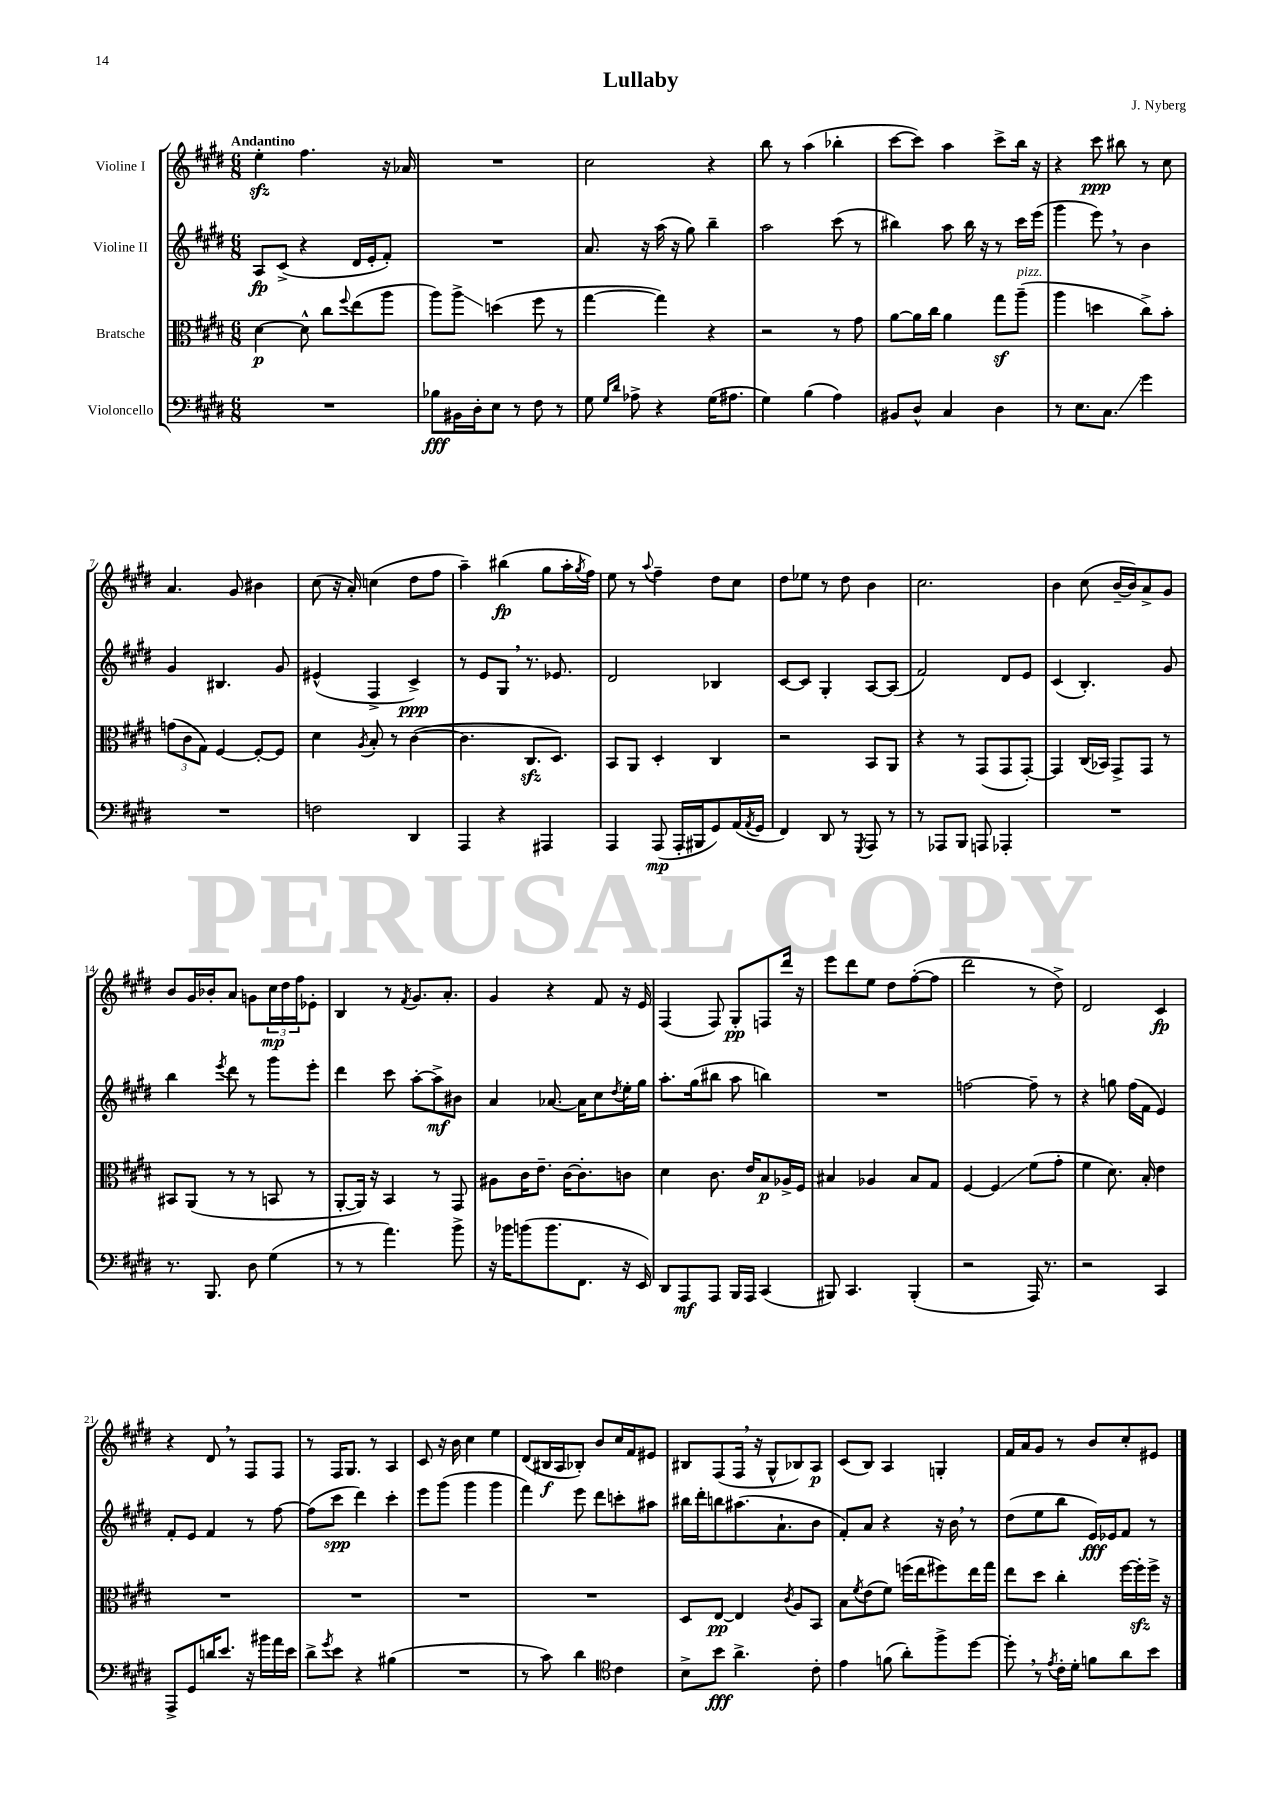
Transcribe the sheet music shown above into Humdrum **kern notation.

**kern	**kern	**kern	**kern
*staff4	*staff3	*staff2	*staff1
*clefF4	*clefC3	*clefG2	*clefG2
*k[f#c#g#d#]	*k[f#c#g#d#]	*k[f#c#g#d#]	*k[f#c#g#d#]
*M6/8	*M6/8	*M6/8	*M6/8
2.r	[4d#\	8A/L	4ee'\
.	.	(8c#^/J	.
.	8d#^^\]	4r	4.ff#\
.	8cc#\L	.	.
.	8qqff#/	.	.
.	(8ee\	16d#/LL	.
.	.	16e'/J	.
.	8aa\J	8f#'/J)	16r
.	.	.	16a-/
=	=	=	=
8B-\L	8aa\L)	2.r	2.r
16BB#\L	8aa^\J	.	.
16D#'\J	.	.	.
8E\J	(4dd\	.	.
8r	.	.	.
8F#\	8ff#\	.	.
8r	8r	.	.
=	=	=	=
8G#\	[4gg#\	8.a/	2cc#\
16qqG#/LL	.	.	.
16qqd#/JJ	.	.	.
8A-^\	.	.	.
.	.	16r	.
4r	4gg#\])	(16aa\	.
.	.	16r	.
.	.	8gg#\)	.
(16G#\LK	4r	4bb~\	4r
8.A#\J	.	.	.
=	=	=	=
4G#\)	2r	2aa\	8bb\
.	.	.	8r
(4B\	.	.	(4aa\
4A\)	8r	(8ccc#\	4bb-'\
.	8g#\	8r	.
=	=	=	=
8BB#/L	[8a\L	4bb#\)	[8ccc#\L
8D#^^/J	16a\]L	.	8ccc#\]J)
.	16cc#\JJ	.	.
4C#/	4a\	8aa\	4aa\
.	.	16bb#\	.
.	.	16r	.
4D#\	8gg#\L	8r	8ccc#^\L
.	(8aa~\J	16ccc#\LL	16bb\Jk
.	.	(16eee\JJ	16r
=	=	=	=
8r	4aa\	4ggg#\	4r
8.E\L	.	.	.
.	4dd\	8eee\)	8ccc#\
8.C#\J	.	.	.
.	.	8r	8bb#\
4g#\	8cc#^\L)	4b\	8r
.	8b'\J	.	8cc#\
=	=	=	=
2.r	(12g\L	4g#/	4.a/
.	12c#\	.	.
.	12G#\J)	.	.
.	[4F#/	4.B#/	.
.	.	.	8g#/
.	8F#'/_L	.	4b#\
.	8F#/]J	8g#/	.
=	=	=	=
2F\	4d#\	(4e#^^/	(8cc#\
.	.	.	16r
.	.	.	16a'/)
.	8qA/	.	.
.	8B'/	4F#^/	(4cc\
.	8r	.	.
4DD#/	([4c#\	4c#^/)	8dd#\L
.	.	.	8ff#\J
=	=	=	=
4AAA/	4.c#\]	8r	4aa~\)
.	.	8e/L	.
4r	.	8G#/J	(4bb#\
.	8.C#/L	8.r	.
4AAA#/	.	.	8gg#\L
.	8.D#/J)	8.e-/	.
.	.	.	16aa'\L
.	.	.	8qgg#/
.	.	.	16ff#\JJ)
=	=	=	=
4AAA/	8BB/L	2d#/	8ee\
.	8AA/J	.	8r
.	.	.	8qqaa/
(8AAA/	4D#'/	.	4ff#~\
16AAA'/LL	.	.	.
16BBB#/J	.	.	.
8GG#/)	4C#/	4B-/	8dd#\L
(16AA/L	.	.	8cc#\J
8qAA/	.	.	.
16GG#/JJ	.	.	.
=	=	=	=
4FF#/)	2r	[8c#/L	8dd#\L
.	.	8c#/]J	8ee-\J
8DD#/	.	4G#'/	8r
8r	.	.	8dd#\
8qGGG#/	.	.	.
8AAA/	8BB/L	[8A/L	4b\
8r	8AA/J	(8A/]J	.
=	=	=	=
8r	4r	2f#/)	2.cc#\
8AAA-/L	.	.	.
8BBB/J	8r	.	.
8AAA/	(8GG#/L	.	.
4AAA-'/	8GG#/	8d#/L	.
.	[8GG#'/J)	8e/J	.
=	=	=	=
2.r	4GG#/]	(4c#/	4b\
.	(16C#/LL	4.B'/)	(8cc#\
.	16BB-/JJ)	.	.
.	8GG#^/L	.	[16b~/LL
.	.	.	16b/]J)
.	8GG#/J	.	8a^/
.	8r	8g#/	8g#/J
=	=	=	=
8.r	8BB#/L	4bb\	8b/L
.	(8AA/J	.	16g#/L
8.BBB/	.	.	16b-'/J
.	.	8qeee/	.
.	8r	8ddd#\	8a/J
8D#\	8r	8r	8g\L
(4G#\	8BB/	8ggg#\L	24cc#\L
.	.	.	24dd#\
.	.	.	24ff#\J
.	8r	8eee'\J	8e-'\J
=	=	=	=
8r	[8AA'/L	4ddd#\	4B/
8r	16AA/]Jk)	.	.
.	16r	.	.
4.a\)	4BB/	8ccc#\	8r
.	.	.	8qf#/
.	.	[8aa'\L	8.g#/L
.	8r	8aa^\]	.
.	.	.	8.a'/J
8b^\	8GG#/	8b#\J	.
=	=	=	=
16r	8A#\L	4a/	4g#/
16b-\LK	.	.	.
(8b\	16c#\K	.	.
.	8.e~\J	.	.
8.b\	.	[8.a-/	4r
.	[16c#\LK	.	.
8.FF#\J	8.c#'\]	16a-\]LK	.
.	.	8cc#\	8f#/
.	.	8qdd#/	.
16r	8c\J	16ee'\L	16r
16EE/)	.	16gg#\JJ	16e/
=	=	=	=
8DD#/L	4d#\	8.aa'\L	(4F#/
8AAA/	.	.	.
.	.	(16gg#\k	.
8AAA/J	8.c#\	8bb#\J	8F#/)
16BBB/LL	.	8aa\	8G#'/L
16AAA/JJ	16e/LK	.	.
(4CC#/	8B/	4bb\)	8F/
.	16A-^/L	.	16ddd#/Jk
.	16F#/JJ	.	16r
=	=	=	=
8BBB#/)	4B#/	2.r	8eee\L
4.CC#/	.	.	8ddd#\
.	4A-/	.	8ee\J
.	.	.	8dd#\L
(4BBB#'/	8B#/L	.	([8ff#'\
.	8G#/J	.	8ff#\]J
=	=	=	=
2r	[4F#/	[2ff\	2ddd#\
.	4F#/]	.	.
16AAA/)	(8f#\L	8ff~\]	8r
8.r	.	.	.
.	8g#'\J	8r	8dd#^\)
=	=	=	=
2r	4f#\	4r	2d#/
.	8.d#\)	8gg\	.
.	.	(16ff#\LL	.
.	16B'/	16f#\JJ	.
4CC#/	4e\	4e/)	4c#/
=	=	=	=
8AAA^/L	2.r	8f#'/L	4r
8GG#/	.	8e/J	.
16d/K	.	4f#/	8d#/
8.e/J	.	.	.
.	.	.	8r
16r	.	8r	8F#/L
16b#\LL	.	.	.
16a\	.	[8ff#\	8F#/J
16e\JJ	.	.	.
=	=	=	=
8d#^\L	2.r	(8ff#\]L	8r
8qg#/	.	.	.
8e\J	.	8ccc#\J	16F#/LK
.	.	.	8.G#/J
4r	.	4ddd#\)	.
.	.	.	8r
(4B#\	.	4ccc#'\	4A/
=	=	=	=
2.r	2.r	8eee\L	8c#/
.	.	(8ggg#\J	16r
.	.	.	16b\
.	.	4ggg#\	4cc#\
.	.	4ggg#\	4ee\
=	=	=	=
8r	2.r	4fff#\)	(8d#/L
8c#\)	.	.	16B#/L
.	.	.	16A/J
4d#\	.	8eee\	8B-'/J)
.	.	8ddd#\L	8b/L
*clefC4	*	*	*
4c#\	.	8ccc'\	16cc#/L
.	.	.	16f#/J
.	.	8aa#\J	8e#/J
=	=	=	=
8B^\L	8D#/L	16bb#\LL	8B#/L
.	.	16ddd#'\J	.
8b\J	[8E/J	8bb\	(8F#/
4.a^\	4E/]	(8.aa#\	16F#/Jk
.	.	.	16r
.	.	.	8G#^^/L
.	.	8.a`\	.
.	8qc#/	.	.
.	8A/L	.	8B-/)
8c#'\	8BB/J	8b\J	8A/J
=	=	=	=
4e\	8B\L	8f#'/L)	(8c#/L
.	8qf#/	.	.
.	(8e\	8a/J	8B/J)
(8f\	8f#\J)	4r	4A/
8a'\L)	(16ff\LL	.	.
.	16ee\J	.	.
8ff#^\	8ff#\)	16r	4G'/
.	.	16b\	.
[8dd#\J	16ee\L	8r	.
.	16gg#\JJ	.	.
=	=	=	=
8dd#'\]	8ee\L	(8dd#\L	16f#/LL
.	.	.	16a/J
8r	8dd#\J	8ee\	8g#/J
8qe/	.	.	.
16c#'\LL	4cc#'\	8bb\J	8r
16d#'\JJ	.	.	.
8f\L	.	16e/LL)	8b/L
.	.	16e-/J	.
8a\	[16ff#\LL	8f#/J	8cc#'/
.	16ff#'\]	.	.
8b\J	16ff#^\JJ	8r	8e#/J
.	16r	.	.
==	==	==	==
*-	*-	*-	*-
